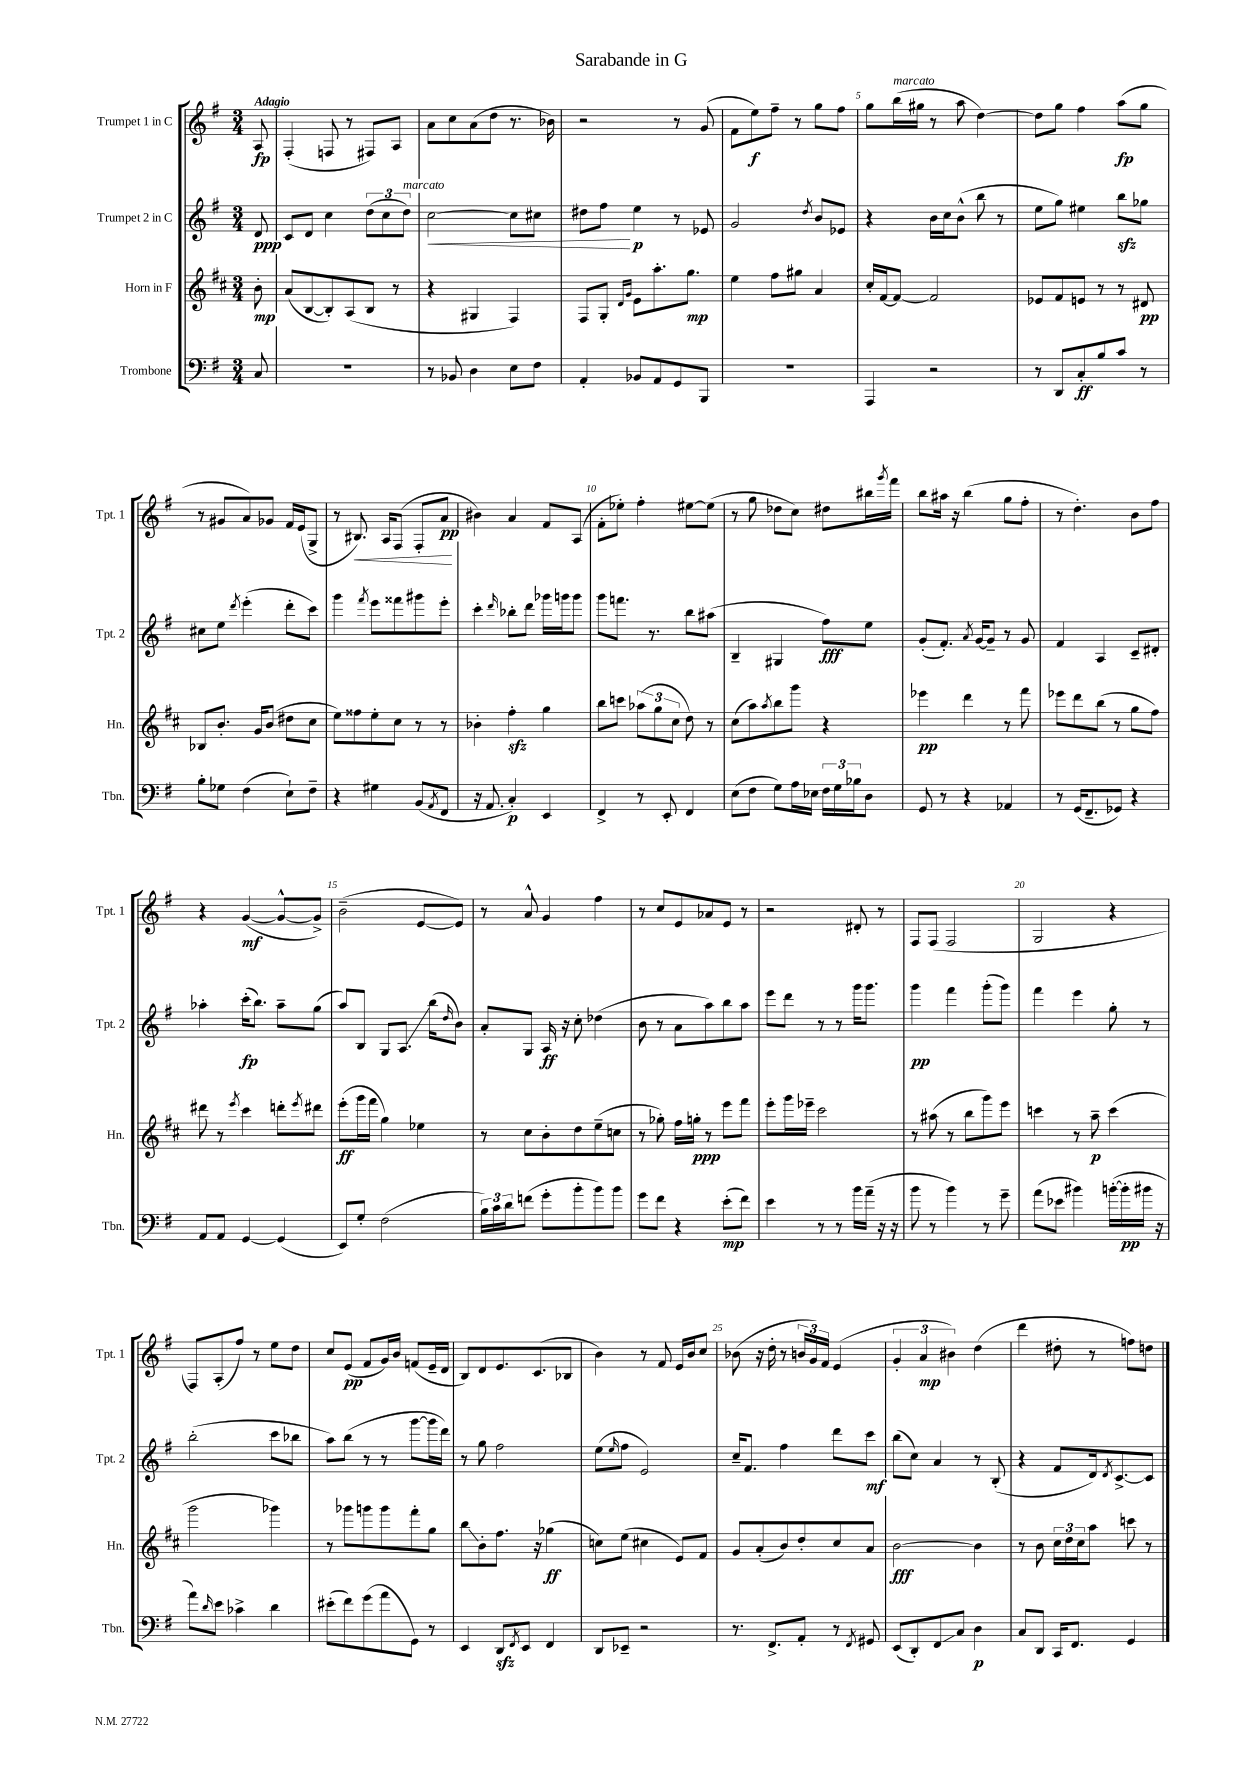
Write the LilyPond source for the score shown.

\header { title = "Sarabande in G" }
<<
\new StaffGroup <<
\new Staff = "s0" \with { instrumentName = "Trumpet 1 in C" shortInstrumentName = "Tpt. 1" } {
    \clef treble \key g \major \numericTimeSignature \time 3/4 \partial 8 \tempo "Adagio"
    a8\fp |
    fis4-.( f8 r8 fis8) a8 |
    a'8 c''8 a'8( d''8 r8. bes'16) |
    r2 r8 g'8( |
    fis'8 e''8\f) fis''8-- r8 g''8 fis''8 |
    g''8 b''16^\markup { \italic "marcato" }( gis''16 r8 a''8 d''4~) |
    d''8 g''8 fis''4 a''8\fp( g''8 |
    r8 gis'8 a'8) ges'8 fis'16 e'16( g8-> |
    r8 bis8.\<) a16 fis8( fis8-. a'8\pp\! |
    bis'4) a'4 fis'8 a8( |
    fis'8-. ees''8-.) fis''4-. eis''8~ eis''8( |
    r8 g''8 des''8 c''8) dis''8 bis''16 \acciaccatura { g'''8 } fis'''16 |
    b''8 ais''16 r16 b''4( g''8 fis''8-. |
    r8 d''4.-.) b'8 fis''8 |
    r4 g'4~\mf( g'8~-^ g'8->) |
    b'2--( e'8~ e'8) |
    r8 a'8-^ g'4 fis''4 |
    r8 c''8 e'8 aes'8 e'8 r8 |
    r2 dis'8-. r8 |
    fis8 fis8( fis2 |
    g2 r4 |
    fis8) a8-.( fis''8) r8 e''8 d''8 |
    c''8 e'8\pp( fis'8 g'16) b'16 f'8( e'16-- d'16 |
    b8) d'8 e'8. c'8.( bes8 |
    b'4) r8 fis'8 e'16 b'16 c''8 |
    bes'8( r16 d''16-. r8 \tuplet 3/2 { b'16 g'16) fis'16 } e'4( |
    \tuplet 3/2 { g'4-. a'4\mp bis'4) } d''4( |
    d'''4 dis''8-. r8 f''8) d''8 \bar "|." |
}
\new Staff = "s1" \with { instrumentName = "Trumpet 2 in C" shortInstrumentName = "Tpt. 2" } {
    \clef treble \key g \major \numericTimeSignature \time 3/4 \partial 8
    d'8\ppp |
    c'8 d'8 c''4 \tuplet 3/2 { d''8( c''8 d''8^\markup { \italic "marcato" }) } |
    c''2~\< c''8 cis''8 |
    dis''8 fis''8\! e''4\p r8 ees'8 |
    g'2 \acciaccatura { d''8 } b'8 ees'8 |
    r4 b'16 c''16 b'8-^( b''8 r8 |
    e''8 g''8) eis''4 b''8\sfz ges''8 |
    cis''8 e''8 \acciaccatura { d'''8 } e'''4-.( d'''8-. c'''8) |
    g'''4 \acciaccatura { fis'''8 } e'''8 fisis'''8 gis'''8 e'''8-. |
    c'''4-. \grace { d'''16 } bes''8-. d'''8 ges'''16 g'''16 g'''8 |
    g'''8 f'''8. r8. b''8 ais''8( |
    b4-- gis4 fis''8\fff) e''8 |
    g'8-.( fis'8.-.) \acciaccatura { a'8 } g'16~ g'8-- r8 g'8 |
    fis'4 a4 c'8-- dis'8-. |
    aes''4-. c'''16-.\fp( b''8.) aes''8-- g''8( |
    a''8) b8 g8 a8.\glissando b''16( \grace { d''16 } b'8) |
    a'8-. g8 a16\ff r16 c''8-. des''4( |
    b'8 r8 a'8 a''8) b''8 a''8 |
    e'''8 d'''8 r8 r8 g'''16 g'''8. |
    g'''4\pp fis'''4 g'''8-.( g'''8) |
    fis'''4 e'''4 g''8-. r8 |
    b''2-.( c'''8 bes''8 |
    a''8) b''8( r8 r8 g'''8~ g'''16 d'''16) |
    r8 g''8 fis''2 |
    e''8( \grace { e''16 } fis''8 e'2) |
    c''16-- fis'8. fis''4 d'''8 c'''8\mf |
    b''8( c''8) a'4 r8 b8-.( |
    r4 fis'8 d'16) \acciaccatura { d'8 } c'8.~-> c'8 \bar "|." |
}
\new Staff = "s2" \with { instrumentName = "Horn in F" shortInstrumentName = "Hn." } {
    \clef treble \key d \major \numericTimeSignature \time 3/4 \partial 8
    b'8-.\mp |
    a'8( b8~ b8-.) a8( b8 r8 |
    r4 gis4 fis4) |
    fis8 g8-. \grace { d'16 g'16 } e'8 a''8.-. g''8.\mp |
    e''4 fis''8 gis''8 a'4 |
    cis''16-. fis'16~ fis'8~ fis'2 |
    ees'8 fis'8 e'8 r8 r8 dis'8\pp |
    bes8 b'8.-. g'16 b'8( dis''8 cis''8 |
    e''8) fisis''8 e''8-. cis''8 r8 r8 |
    bes'4-. fis''4-.\sfz g''4 |
    b''8 c'''8 \tuplet 3/2 { aes''8( g''8 cis''8 } d''8) r8 |
    cis''8( a''8) \acciaccatura { a''8 } b''8 g'''8 r4 |
    ees'''4\pp d'''4 r8 fis'''8 |
    ees'''8 d'''8 b''8( r8 g''8 fis''8) |
    dis'''8 r8 \acciaccatura { e'''8 } cis'''4 d'''8-. \acciaccatura { e'''8 } dis'''8 |
    e'''8-.\ff( g'''16 fis'''16 g''4) ees''4 |
    r8 cis''8 b'8-. d''8 e''8--( c''8 |
    r8 ges''8-.) fis''16 g''16-.\ppp r8 e'''8 fis'''8 |
    e'''8-. g'''16 ees'''16-- cis'''2 |
    r8 ais''8( r8 b''8 g'''8) e'''8 |
    c'''4 r8 a''8--\p c'''4( |
    g'''2 ges'''4) |
    r8 ges'''8 g'''8 g'''8 fis'''8-. g''8 |
    b''8\glissando b'8-. fis''8. r16 ges''4\ff( |
    c''8) e''8( cis''4 e'8) fis'8 |
    g'8 a'8-.( b'8) d''8-. cis''8 a'8 |
    b'2~\fff b'4 |
    r8 b'8 \tuplet 3/2 { cis''16 d''16 cis''16 } a''8 c'''8 r8 \bar "|." |
}
\new Staff = "s3" \with { instrumentName = "Trombone" shortInstrumentName = "Tbn." } {
    \clef bass \key g \major \numericTimeSignature \time 3/4 \partial 8
    c8 |
    R2. |
    r8 bes,8 d4 e8 fis8 |
    a,4-. bes,8 a,8 g,8 b,,8 |
    R2. |
    a,,4 r2 |
    r8 d,8 c8-.\ff b8 c'8 r8 |
    b8-. ges8 fis4( e8-!) fis8-- |
    r4 gis4 b,8( \acciaccatura { a,8 } fis,8 |
    r16 a,8. c4-.\p) e,4 |
    fis,4-> r8 e,8-. fis,4 |
    e8( fis8 g8) a16 ees16 \tuplet 3/2 { fis16 g16 bes16 } d8 |
    g,8 r8 r4 aes,4 |
    r8 g,16( fis,8.-- ges,8) r4 |
    a,8 a,8 g,4~ g,4( |
    e,8) g8-. fis2( |
    \tuplet 3/2 { b16) c'16 d'16 } f'8( g'8-. b'8-. b'8) b'8 |
    g'8 fis'8 r4 e'8-.\mp( fis'8) |
    e'4 r8 r8 b'16 a'16--( r16 r16 |
    b'8 r8 b'4) r8 g'8-- |
    a'8( ees'8 bis'4) b'16~-.( b'16-.\pp bis'16 r16 |
    a'8) \grace { d'16 } e'8 ces'4-> d'4 |
    eis'8-.( fis'8) g'8( a'8 g,8) r8 |
    e,4 d,8\sfz \acciaccatura { fis,8 } e,8 fis,4 |
    d,8 ees,8-- r2 |
    r8. fis,8.-> a,8-. r8 \acciaccatura { fis,8 } gis,8 |
    e,8( d,8-.) fis,8\glissando c8 d4\p |
    c8 d,8 c,16 fis,8. g,4 \bar "|." |
}
>>
>>
\layout { \context { \Score \override BarNumber.break-visibility = ##(#f #t #t) barNumberVisibility = #(every-nth-bar-number-visible 5) } }
